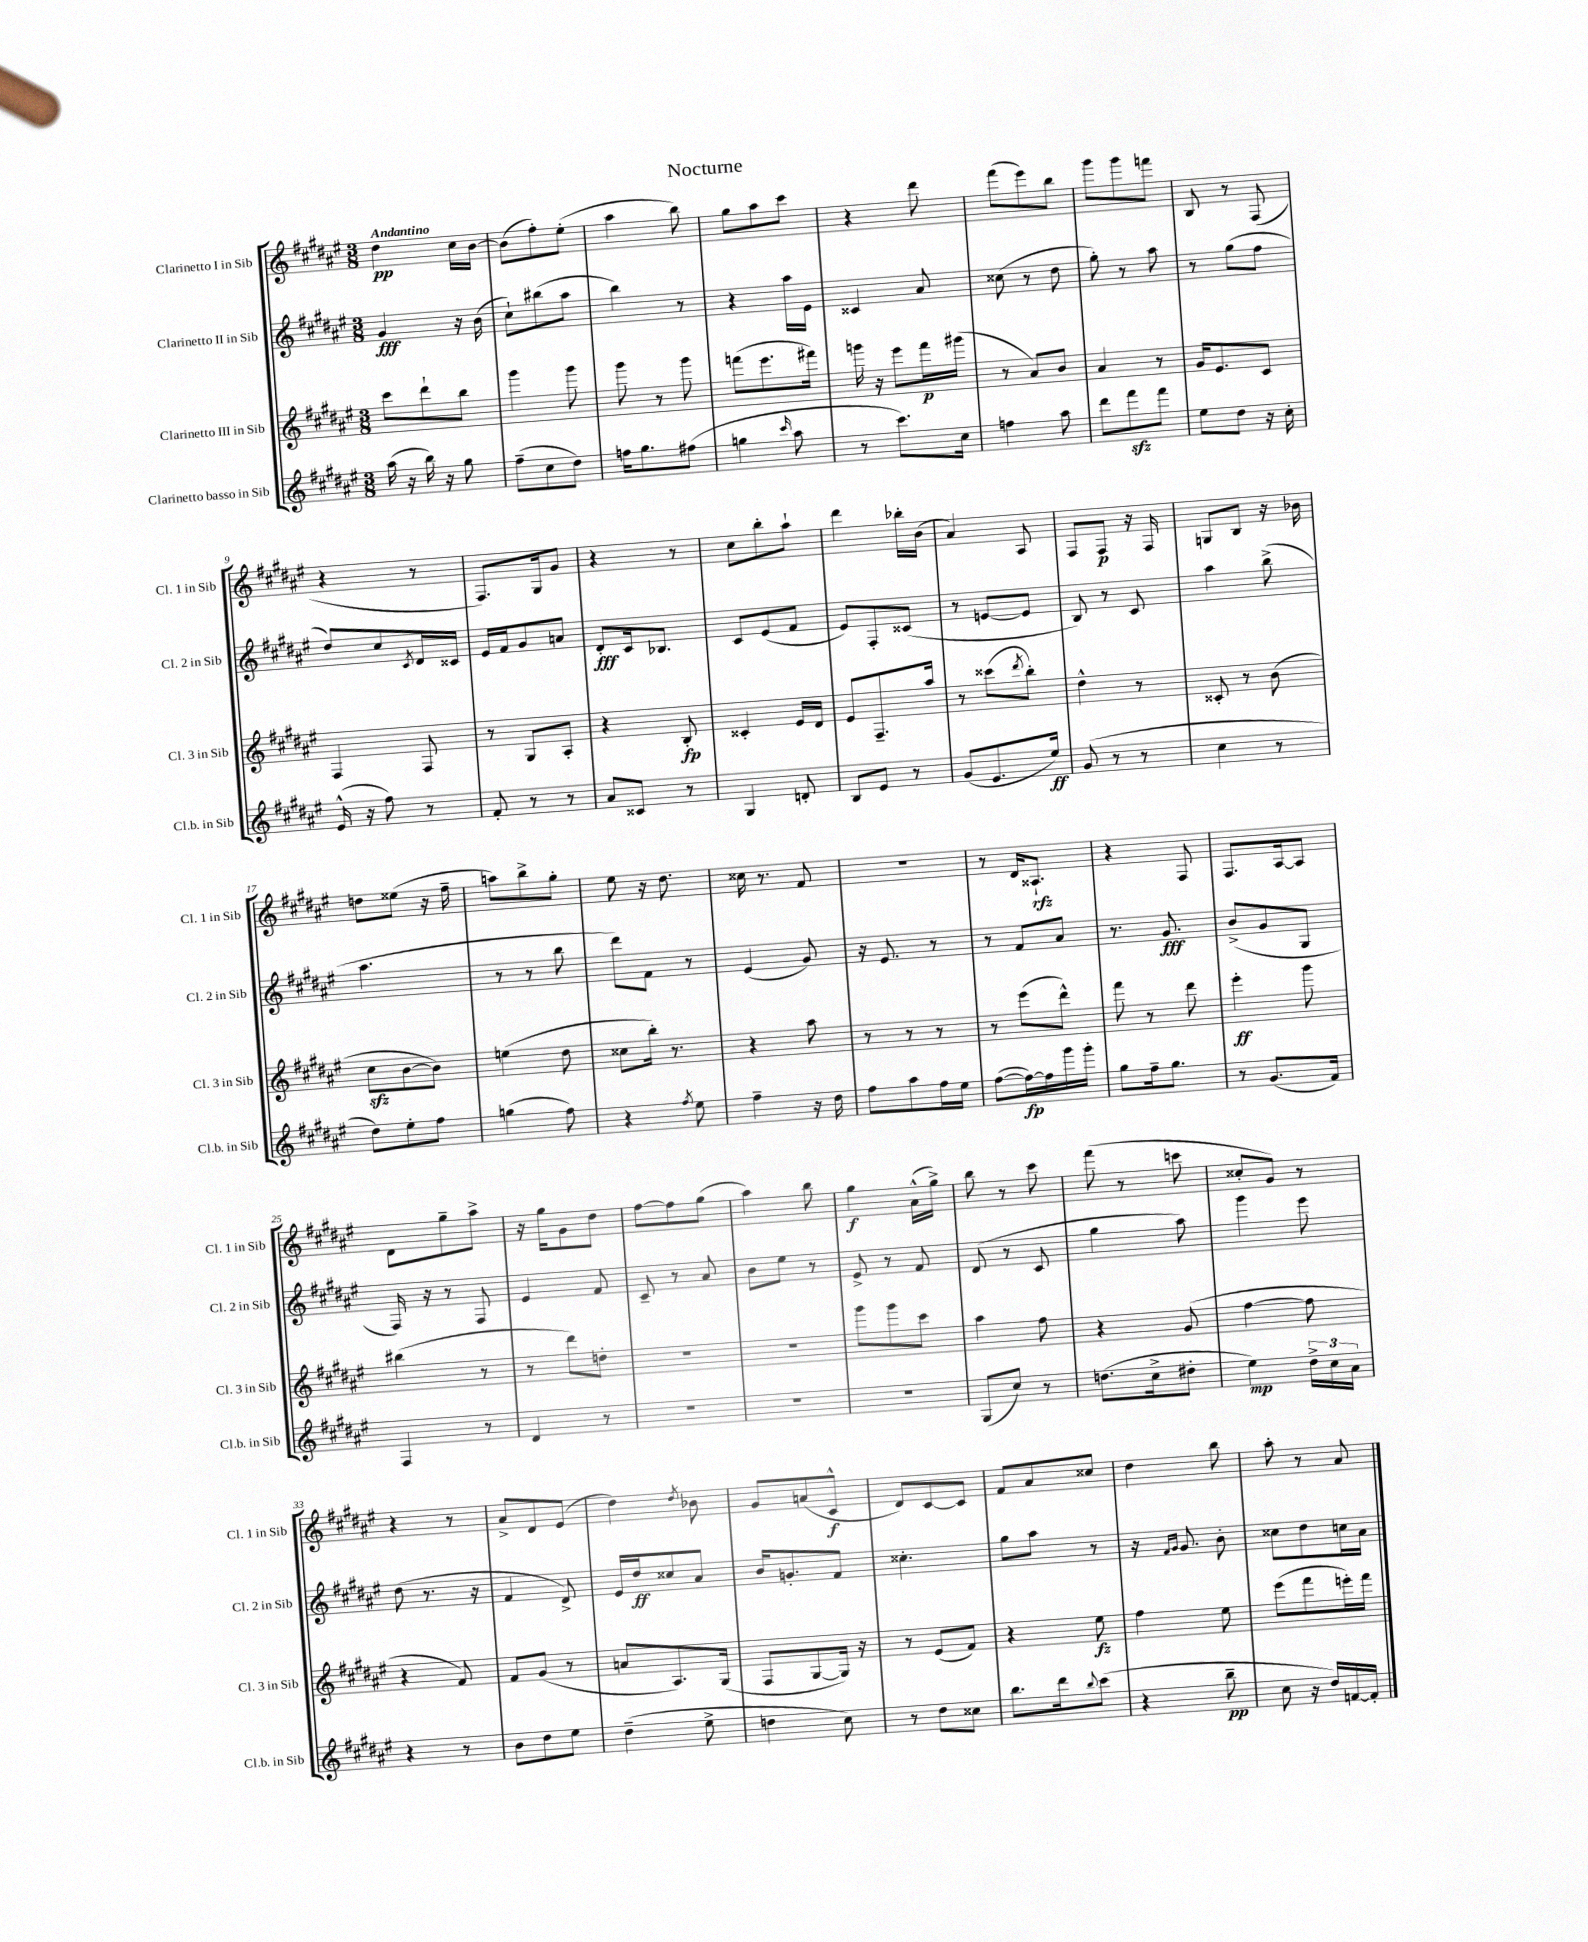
\header { title = "Nocturne" }
<<
\new StaffGroup <<
\new Staff = "s0" \with { instrumentName = "Clarinetto I in Sib" shortInstrumentName = "Cl. 1 in Sib" } {
    \clef treble \key fis \major \numericTimeSignature \time 3/8 \tempo "Andantino"
    dis''4\pp cis''16 b'16~ |
    b'8( fis''8-.) eis''8-.( |
    ais''4 b''8) |
    gis''8 ais''8 cis'''8 |
    r4 dis'''8 |
    fis'''8( eis'''8) b''8 |
    gis'''8 gis'''8 f'''8 |
    b8 r8 fis8( |
    r4 r8 |
    fis8.) gis16 gis'8 |
    r4 r8 |
    cis''8 b''8-. ais''8-! |
    dis'''4 bes''16-. b'16( |
    ais'4) ais8 |
    fis8 fis8\p r16 fis16 |
    g8 b8 r16 bes'16 |
    d''8 eisis''8( r16 fis''16-- |
    a''8) b''8-> gis''8-. |
    eis''8 r16 dis''8. |
    cisis''16 r8. fis'8 |
    R4. |
    r8 dis'16 aisis8.-!\rfz |
    r4 fis8 |
    fis8. ais16~ ais8 |
    dis'8 gis''8-- ais''8-> |
    r16 gis''16 gis'8 dis''8 |
    fis''8~ fis''8 gis''8( |
    ais''4) b''8 |
    gis''4\f ais'16-^( gis''16->) |
    b''8 r8 cis'''8 |
    fis'''8( r8 c'''8 |
    cisis''8-. gis'8) r8 |
    r4 r8 |
    ais'8-> dis'8 eis'8( |
    dis''4) \acciaccatura { dis''8 } bes'8 |
    gis'8 a'8( cis'8-^\f |
    dis'8) cis'8~ cis'8 |
    fis'8 ais'8 cisis''8 |
    dis''4 b''8 |
    ais''8-. r8 ais'8 \bar "|." |
}
\new Staff = "s1" \with { instrumentName = "Clarinetto II in Sib" shortInstrumentName = "Cl. 2 in Sib" } {
    \clef treble \key fis \major \numericTimeSignature \time 3/8
    gis'4\fff r16 b'16( |
    cis''8-!) bis''8( ais''8 |
    b''4) r8 |
    r4 ais''16 eis'16 |
    cisis'4 ais'8 |
    cisis''8( r8 dis''8 |
    gis''8-.) r8 ais''8 |
    r8 gis''8( fis''8 |
    dis''8) cis''8 \acciaccatura { cis'8 } dis'16 cisis'16 |
    eis'16 fis'16 gis'8 a'8 |
    dis'8-.\fff cis'16 bes8. |
    cis'8 eis'8( fis'8 |
    eis'8) fis8-. cisis'8( |
    r8 e'8~ e'8 |
    b8) r8 cis'8 |
    ais''4 b''8->( |
    ais''4. |
    r8 r8 b''8 |
    dis'''8) fis'8 r8 |
    eis'4( gis'8) |
    r16 eis'8. r8 |
    r8 fis'8 ais'8 |
    r8. gis'8.\fff |
    b'8->( gis'8 gis8 |
    fis16) r16 r8 fis8 |
    eis'4 fis'8 |
    cis'8-- r8 ais'8 |
    b'8 eis''8 r8 |
    eis'8-> r8 fis'8 |
    dis'8( r8 cis'8 |
    gis''4 ais''8) |
    gis'''4 eis'''8 |
    dis''8( r8. r16 |
    fis'4 dis'8->) |
    eis'16 dis''16\ff cisis''8 ais'8 |
    b'16 g'8.-. fis'8 |
    cisis''4.-. |
    gis''8 ais''8 r8 |
    r16 \grace { fis'16 gis'16 } gis'8. b'8-. |
    cisis''8 dis''8 c''16 ais'16 \bar "|." |
}
\new Staff = "s2" \with { instrumentName = "Clarinetto III in Sib" shortInstrumentName = "Cl. 3 in Sib" } {
    \clef treble \key fis \major \numericTimeSignature \time 3/8
    cis'''8 dis'''8-! b''8 |
    gis'''4 gis'''8 |
    gis'''8 r8 gis'''8 |
    f'''8( eis'''8. fis'''16) |
    g'''16 r16 eis'''8 fis'''16\p gis'''16( |
    r8 ais'8) b'8 |
    ais'4 r8 |
    gis'16 eis'8. cis'8 |
    fis4 fis8 |
    r8 gis8 ais8-. |
    r4 b8-.\fp |
    cisis'4-. eis'16 dis'16 |
    eis'8 fis8.-- ais''16 |
    r8 cisis'''8( \acciaccatura { dis'''8 } b''8-.) |
    dis''4-^ r8 |
    cisis'8-. r8 b'8( |
    cis''8\sfz b'8~ b'8) |
    e''4( dis''8 |
    cisis''8 b''16-.) r8. |
    r4 ais''8 |
    r8 r8 r8 |
    r8 eis'''8( dis'''8-^) |
    fis'''8 r8 dis'''8 |
    eis'''4-.\ff gis'''8 |
    bis''4( r8 |
    r8 dis'''8) d''8-. |
    R4. |
    R4. |
    gis'''8 gis'''8 cis'''8 |
    ais''4 fis''8 |
    r4 gis'8( |
    fis''4~ fis''8 |
    r4 fis'8) |
    fis'8 gis'8( r8 |
    a'8 ais8.) gis16( |
    fis8 gis8~ gis16) r16 |
    r8 eis'8( fis'8) |
    r4 eis''8\fz |
    fis''4 eis''8 |
    eis'''8( fis'''8 e'''16-.) fis'''16 \bar "|." |
}
\new Staff = "s3" \with { instrumentName = "Clarinetto basso in Sib" shortInstrumentName = "Cl.b. in Sib" } {
    \clef treble \key fis \major \numericTimeSignature \time 3/8
    ais''16( r16 b''16) r16 gis''8 |
    fis''8--( cis''8 dis''8) |
    f''16 gis''8. fis''8( |
    g''4 \grace { cis'''16 } ais''8 |
    r8 cis'''8.) cis''16 |
    f''4 ais''8 |
    dis'''8 fis'''8\sfz fis'''8 |
    eis''8 dis''8 r16 cis''16-. |
    eis'16-^( r16 fis''8) r8 |
    fis'8-. r8 r8 |
    ais'8 cisis'8 r8 |
    gis4 d'8-. |
    b8 eis'8 r8 |
    gis'8( eis'8. eis''16\ff) |
    gis'8( r8 r8 |
    cis''4 r8 |
    dis''8) eis''8-. fis''8 |
    g''4( fis''8) |
    r4 \acciaccatura { fis''8 } eis''8 |
    fis''4-- r16 dis''16 |
    fis''8 ais''8 fis''16 eis''16 |
    fis''8~( fis''16~\fp) fis''16 gis'''16 gis'''16-. |
    gis''8 fis''16-- gis''8. |
    r8 gis'8.( fis'16) |
    fis4 r8 |
    dis'4 r8 |
    R4. |
    R4. |
    R4. |
    gis8( cis''8) r8 |
    d''8.( cis''16-> dis''8-. |
    eis''4\mp) \tuplet 3/2 { dis''16-> cis''16 ais'16 } |
    r4 r8 |
    b'8 dis''8 eis''8 |
    dis''4--( eis''8-> |
    d''4 cis''8) |
    r8 dis''8 cisis''8 |
    b''8. dis'''16 \appoggiatura { b''8 } cis'''8( |
    r4 b''8--\pp |
    cis''8 r16 dis''16) f'16~ f'16-. \bar "|." |
}
>>
>>
